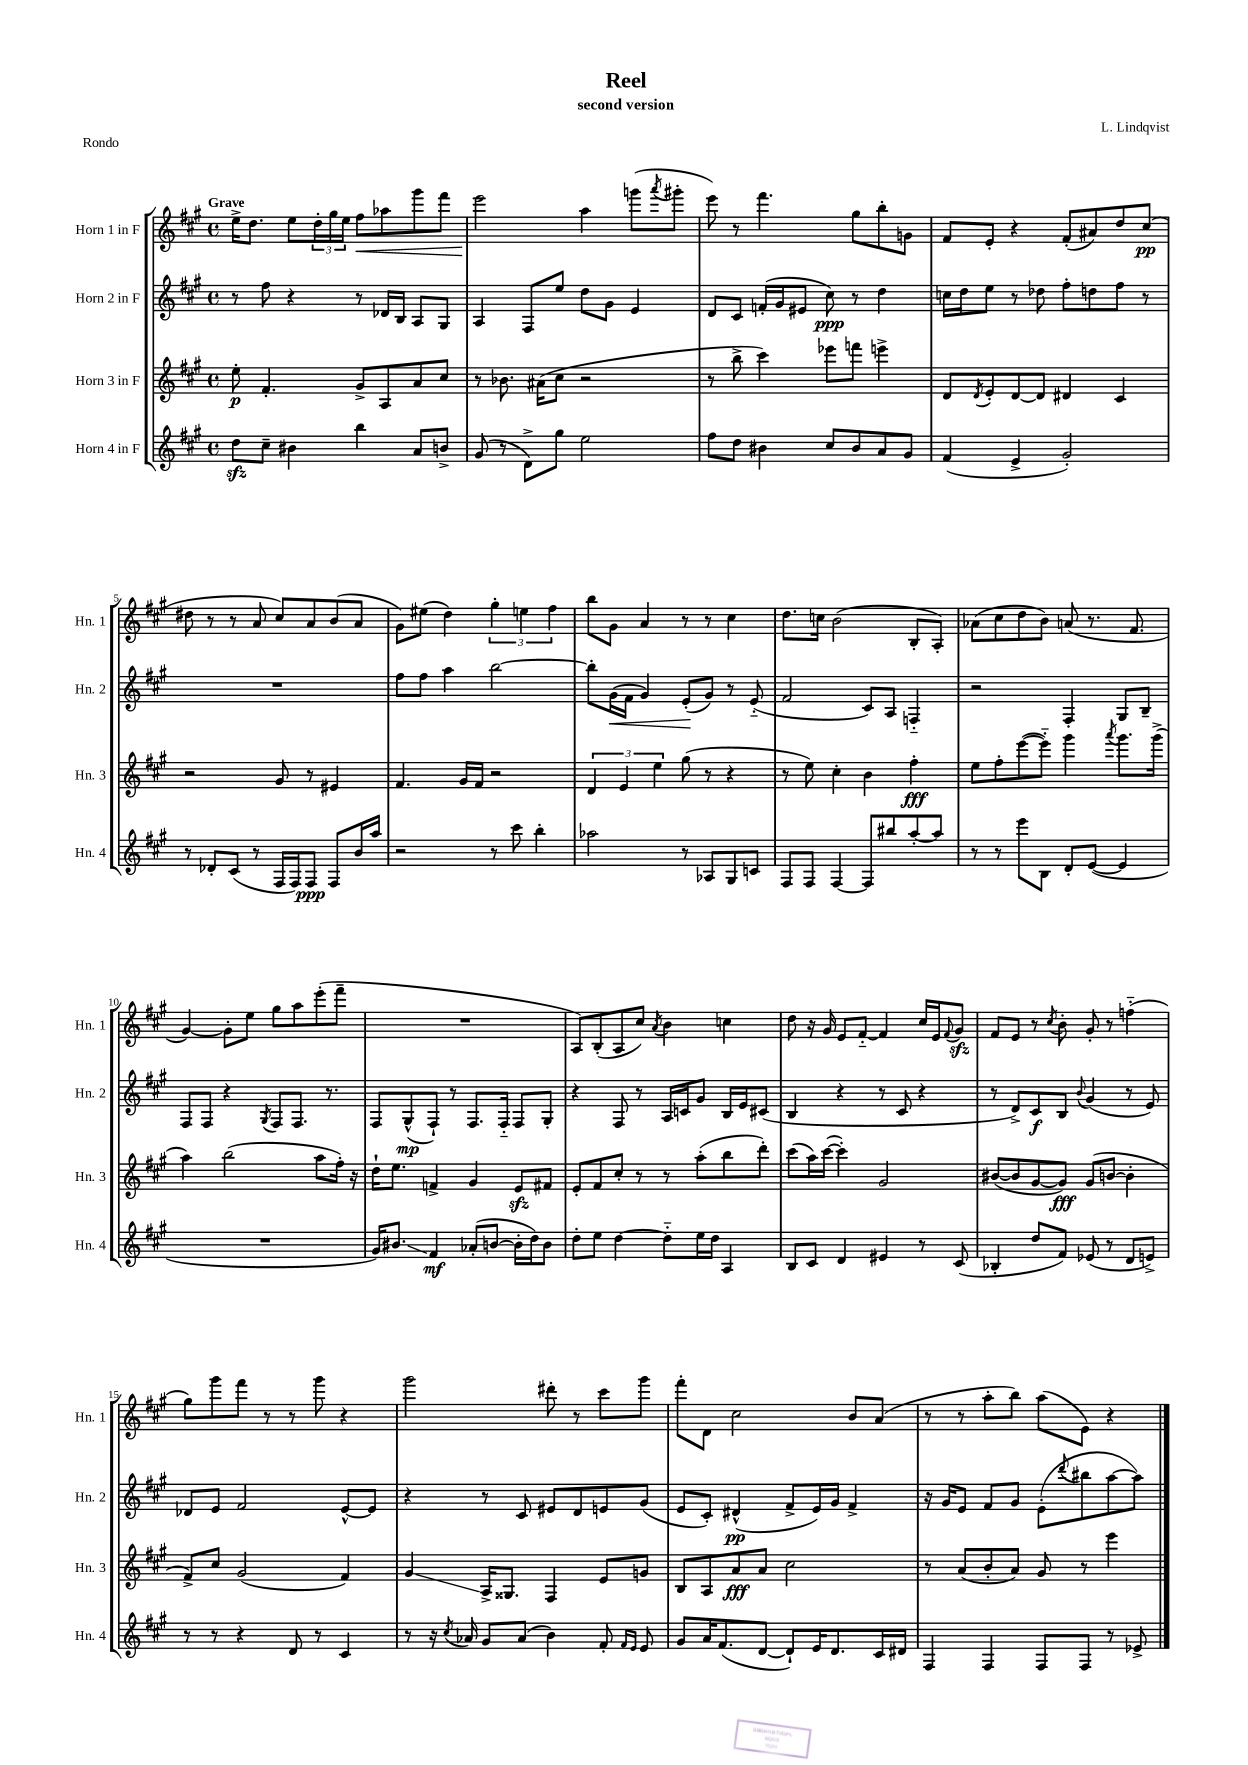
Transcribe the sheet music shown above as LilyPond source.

\header { title = "Reel" composer = "L. Lindqvist" subtitle = "second version" piece = "Rondo" }
<<
\new StaffGroup <<
\new Staff = "s0" \with { instrumentName = "Horn 1 in F" shortInstrumentName = "Hn. 1" } {
    \clef treble \key a \major \defaultTimeSignature \time 4/4 \tempo "Grave"
    e''16-> d''8. e''8 \tuplet 3/2 { d''16-. gis''16 e''16 } fis''8\< aes''8 gis'''8 fis'''8 |
    e'''2\! a''4 g'''8( \acciaccatura { a'''8 } gis'''8-. |
    e'''8) r8 fis'''4. gis''8 b''8-. g'8 |
    fis'8 e'8-. r4 fis'8-.( ais'8) d''8 cis''8\pp( |
    dis''8 r8 r8 a'8 cis''8) a'8 b'8( a'8 |
    gis'8) eis''8( d''4) \tuplet 3/2 { gis''4-. e''4 fis''4 } |
    b''8 gis'8 a'4 r8 r8 cis''4 |
    d''8. c''16 b'2( b8-. a8-.) |
    aes'8( cis''8 d''8 b'8) a'8( r8. fis'8. |
    gis'4~) gis'8-. e''8 gis''8 a''8 e'''8-.( fis'''8-- |
    R1 |
    a8) b8-.( a8 cis''8) \acciaccatura { a'8 } b'4 c''4 |
    d''8 r16 gis'16 e'8 fis'8~-_ fis'4 cis''16 e'16 \appoggiatura { fis'8 } gis'8\sfz |
    fis'8 e'8 r8 \acciaccatura { cis''8 } b'8-. gis'8-. r8 f''4-_( |
    gis''8) gis'''8 fis'''8 r8 r8 gis'''8 r4 |
    gis'''2 dis'''8-. r8 cis'''8 gis'''8 |
    fis'''8-. d'8 cis''2 b'8 a'8( |
    r8 r8 a''8-. b''8) a''8( e'8) r4 \bar "|." |
}
\new Staff = "s1" \with { instrumentName = "Horn 2 in F" shortInstrumentName = "Hn. 2" } {
    \clef treble \key a \major \defaultTimeSignature \time 4/4
    r8 fis''8 r4 r8 des'16 b16 a8 gis8 |
    a4 fis8 e''8 d''8 gis'8 e'4 |
    d'8 cis'8 f'16-.( gis'16 eis'8 cis''8\ppp) r8 d''4 |
    c''16 d''16 e''8 r8 des''8 fis''8-. d''8 fis''8 r8 |
    R1 |
    fis''8 fis''8 a''4 b''2~ |
    b''8-. gis'16\<( fis'16 gis'4) e'8-.\!( gis'8) r8 e'8-_( |
    fis'2 cis'8) a8 f4-_ |
    r2 fis4-. gis8 b8-- |
    fis8 fis8 r4 \acciaccatura { gis8 } fis8 fis8. r8. |
    fis8 gis8-^\mp( fis8-!) r8 fis8. fis16-_ fis8 gis8-. |
    r4 fis8 r8 a16 c'16 gis'8 b16 e'16 cis'8( |
    b4 r4 r8 cis'8 r4 |
    r8 d'8->) cis'8\f b8 \appoggiatura { b'8 } gis'4( r8 e'8) |
    des'8 e'8 fis'2 e'8~-^ e'8 |
    r4 r8 cis'8 eis'8 d'8 e'8 gis'8( |
    e'8 cis'8-.) dis'4-^\pp( fis'8-> e'16) gis'16 fis'4-> |
    r16 gis'16 e'8 fis'8 gis'8 e'8-.( \acciaccatura { d'''8 } bis''8 a''8~ a''8) \bar "|." |
}
\new Staff = "s2" \with { instrumentName = "Horn 3 in F" shortInstrumentName = "Hn. 3" } {
    \clef treble \key a \major \defaultTimeSignature \time 4/4
    e''8-.\p fis'4.-. gis'8-> a8 a'8 cis''8 |
    r8 bes'8. ais'16( cis''8 r2 |
    r8 b''8-> cis'''4) ees'''8 f'''8 e'''4-> |
    d'8 \acciaccatura { d'8 } e'8-. d'8~ d'8 dis'4 cis'4 |
    r2 gis'8 r8 eis'4 |
    fis'4. gis'16 fis'16 r2 |
    \tuplet 3/2 { d'4 e'4 e''4 } gis''8( r8 r4 |
    r8 e''8) cis''4-. b'4 fis''4-.\fff |
    e''8 fis''8-. e'''8~( e'''8-_) gis'''4 \acciaccatura { a'''8 } gis'''8. gis'''16->( |
    a''4) b''2( a''8 fis''16-.) r16 |
    d''16-! e''8. f'4-> gis'4 e'8\sfz fis'8 |
    e'8-. fis'8 cis''8-. r8 r8 a''8-.( b''8 d'''8-.) |
    cis'''8( a''16) cis'''16~( cis'''4-.) gis'2 |
    bis'8~( bis'8 gis'8~ gis'8\fff) gis'8( b'8~ b'4-. |
    fis'8->) cis''8 gis'2( fis'4) |
    gis'4\glissando a16-> gisis8. fis4 e'8 g'8 |
    b8 a8 a'8\fff a'8 cis''2 |
    r8 a'8( b'8-. a'8) gis'8 r8 e'''4 \bar "|." |
}
\new Staff = "s3" \with { instrumentName = "Horn 4 in F" shortInstrumentName = "Hn. 4" } {
    \clef treble \key a \major \defaultTimeSignature \time 4/4
    d''8\sfz cis''8-- bis'4 b''4 a'8 b'8-> |
    gis'8( r8 d'8->) gis''8 e''2 |
    fis''8 d''8 bis'4 cis''8 bis'8 a'8 gis'8 |
    fis'4( e'4-> gis'2-.) |
    r8 des'8-. cis'8( r8 fis16 fis16) fis8\ppp fis8 b'16 a''16 |
    r2 r8 cis'''8 b''4-. |
    aes''2 r8 aes8 gis8 c'8 |
    fis8 fis8 fis4~ fis8 bis''8 a''8~-. a''8 |
    r8 r8 e'''8 b8 d'8-. e'8~( e'4 |
    R1 |
    gis'16) bis'8.\glissando fis'4\mf aes'8-.( b'8~ b'16-. d''16) b'8 |
    d''8-. e''8 d''4~ d''8-_ e''16 d''16 a4 |
    b8 cis'8 d'4 eis'4 r8 cis'8( |
    bes4-. d''8 fis'8) ees'8( r8 d'8 e'8->) |
    r8 r8 r4 d'8 r8 cis'4 |
    r8 r16 \acciaccatura { cis''8 } aes'16 gis'8 aes'8( b'4) fis'8-. \grace { fis'16 e'16 } e'8 |
    gis'8 a'16 fis'8.( d'8~ d'8-!) e'16 d'8. cis'16 dis'16 |
    fis4 fis4 fis8 fis8 r8 ees'8-> \bar "|." |
}
>>
>>
